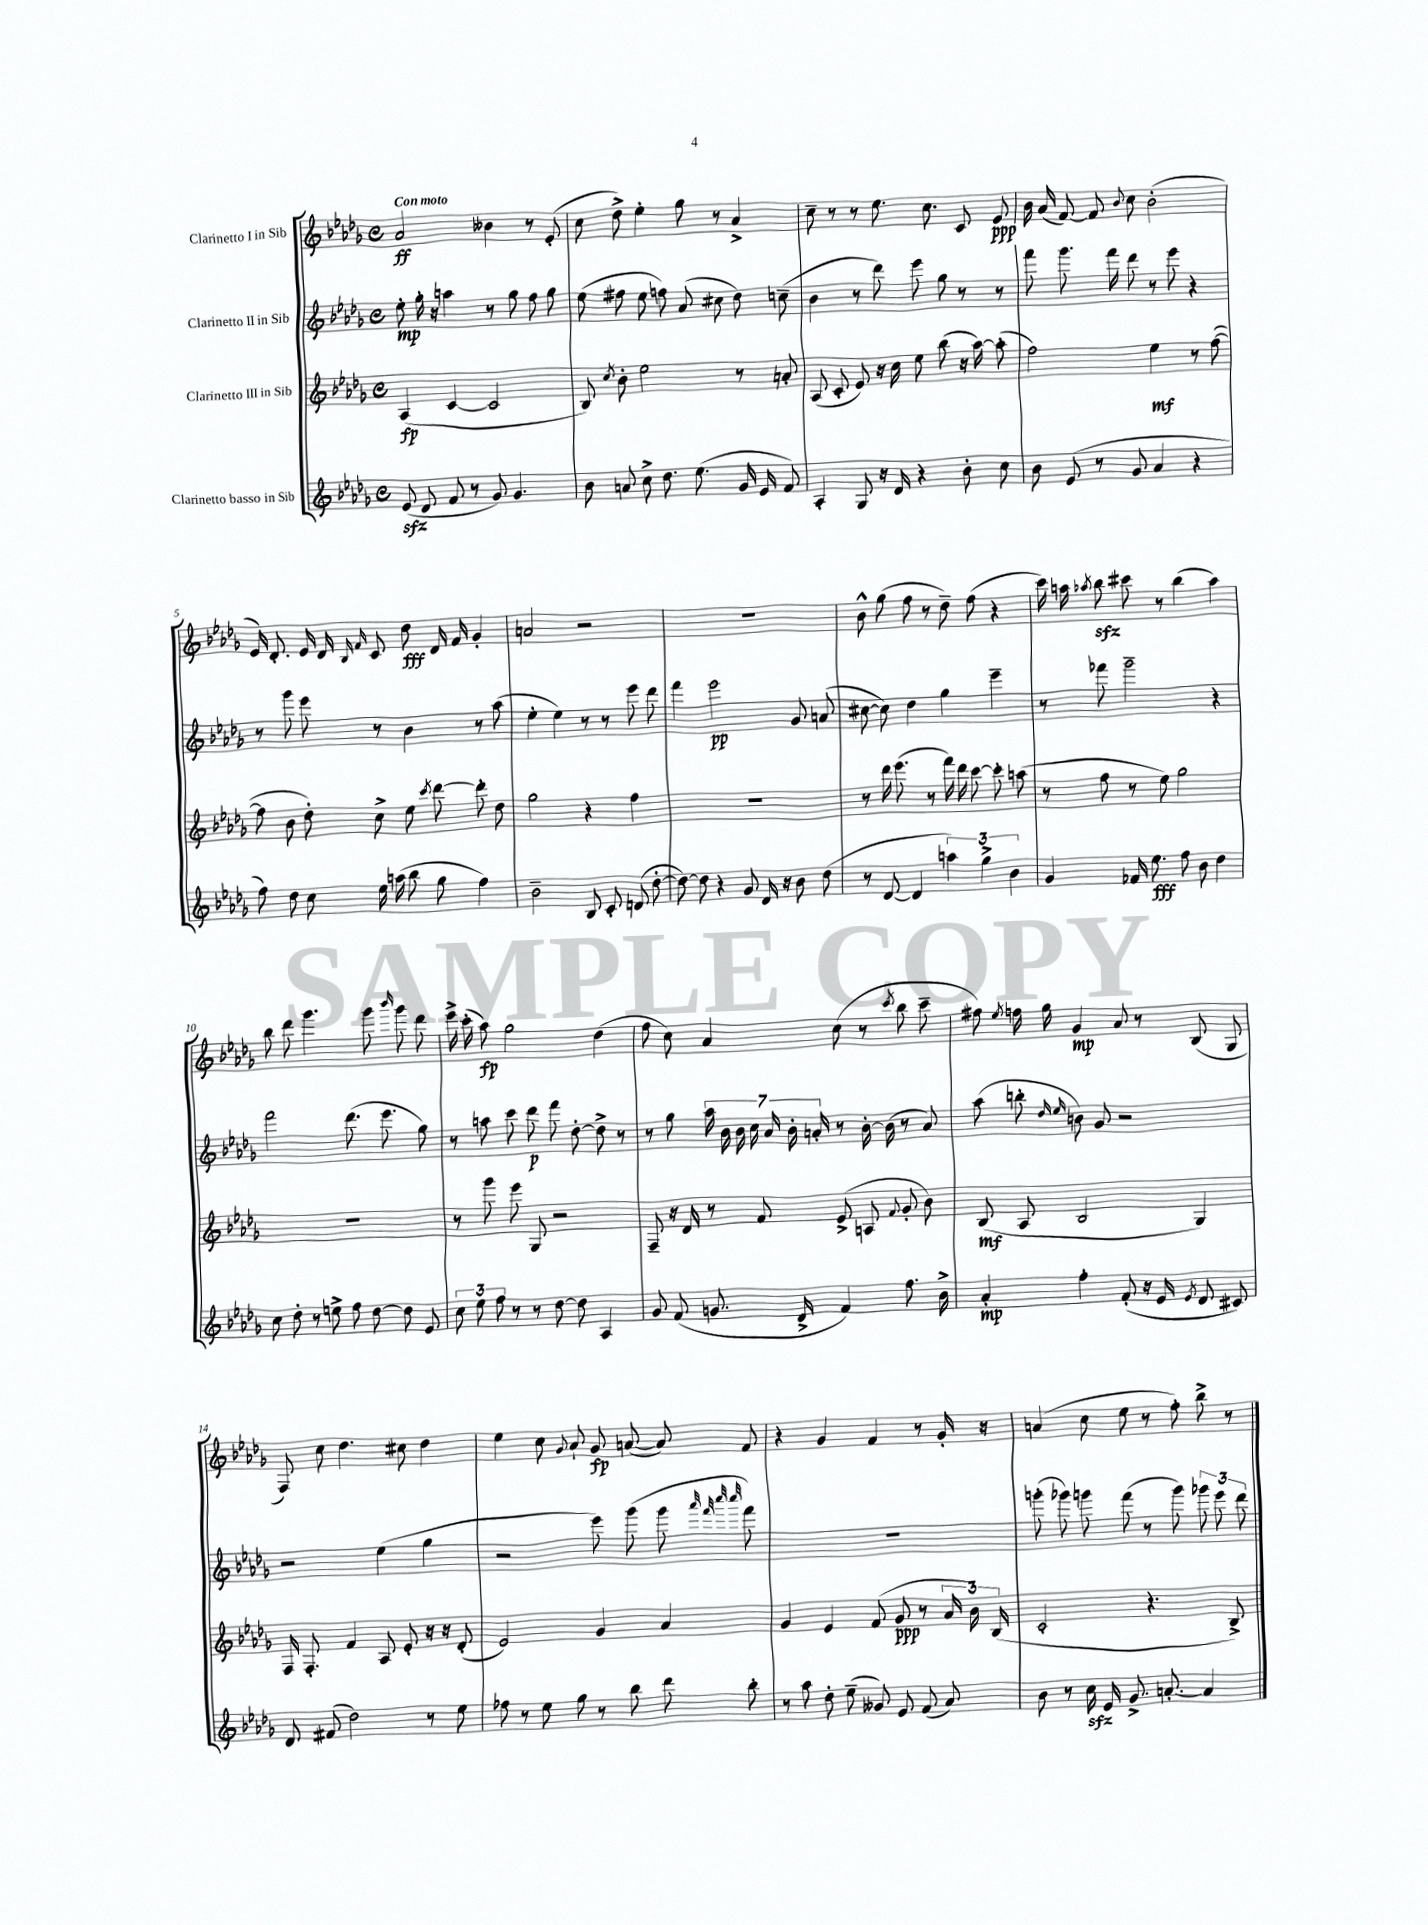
<<
\new StaffGroup <<
\new Staff = "s0" \with { instrumentName = "Clarinetto I in Sib" } {
    \clef treble \key des \major \defaultTimeSignature \time 4/4 \tempo "Con moto"
    \autoBeamOff aes'2\ff beses'4 r8 ees'8-.( |
    c''8 des''8->) ees''4-. ges''8 r8 aes'4-> |
    c''8-- r8 r8 ees''8. c''8. c'8 ees'8\ppp |
    bes'16 aes'16( f'8~) f'8 \appoggiatura { bes'8 } c''8 bes'2-.( |
    ees'16) des'8.-. ees'16 des'16 \grace { bes16 f'16 } c'8 des''8\fff des'16 f'16 ges'4-. |
    a'2 r2 |
    R1 |
    bes'8-^ ges''8( f''8 r8 des''8--) f''8( r4 |
    c'''16) a''16 \acciaccatura { aes''8 } bes''8\sfz cis'''8 r8 bes''4( aes''4) |
    bes''8 des'''8 ges'''4. ges'''8 \grace { bes'''16 } ges'''8 des'''8 |
    ees'''16-> c'''16-.( aes''8\fp) ges''2 des''4( |
    f''8 c''8) aes'4 c''8( r8 \acciaccatura { c'''8 } bes''8 c'''8-- |
    fis''8) \acciaccatura { ees''8 } f''16 ges''16 ges'4\mp aes'8 r8 bes8( ges8 |
    f8) c''8 des''4. cis''8 des''4 |
    ees''4 c''8 \appoggiatura { ges'8 } aes'8-! ges'8\fp a'8~( a'8) f'8 |
    r4 ges'4 f'4 r8 ges'16-. r16 |
    a'4( c''8 ees''8 r8 f''8-.) bes''8-> r8 \bar "|." |
}
\new Staff = "s1" \with { instrumentName = "Clarinetto II in Sib" } {
    \clef treble \key des \major \defaultTimeSignature \time 4/4
    \autoBeamOff ees''8-.\mp ges''16-. r16 a''4 r8 ges''8 f''8 ges''8 |
    ees''8( fis''8 ees''8 f''8) aes'8( cis''8 des''8) c''8--( |
    bes'4 r8 des'''8) ees'''8 ges''8 r8 r8 |
    f'''8 ges'''8. f'''16 des'''8 r8 ees'''8 r4 |
    r8 ges'''8 ees'''8 r8 bes'4 r8 aes''8( |
    ees''4-. ees''4) r8 r8 ees'''8 des'''8 |
    f'''4 ees'''2\pp ges'8 a'8( |
    cis''8~ cis''8) des''4 ges''4 ees'''4-- |
    r8 fes'''8 ges'''2-- r4 |
    f'''2 des'''8.( ees'''8. ges''8) |
    r8 a''8 c'''8 des'''8\p f'''8 des''8~-. des''8-> r8 |
    r8 ges''8 \tuplet 7/4 { aes''16 bes'16 bes'16 c''16 aes'16 bes'16-. a'16-. } r8 bes'16~-. bes'16( r8 a'8) |
    aes''8( b''8-. \grace { des''16 ees''16 } b'8) ges'8 r2 |
    r2 ees''4( ges''4 |
    r2 ees'''8) ges'''8( ges'''8 \grace { aes'''32 f'''32 c''''32 c''''32 } f'''8) |
    R1 |
    g'''8-.( ges'''8) g'''8 f'''8( r8 g'''8) \tuplet 3/2 { ges'''8 ees'''8 des'''8 } \bar "|." |
}
\new Staff = "s2" \with { instrumentName = "Clarinetto III in Sib" } {
    \clef treble \key des \major \defaultTimeSignature \time 4/4
    \autoBeamOff aes4\fp( c'4~ c'2 |
    bes8) \acciaccatura { c''8 } bes'8-. ees''2 r8 a'8-. |
    aes8( c'8-. ees'8) r16 c''16 ees''8 bes''8( r16 aes''16~) aes''8-.( |
    f''2) ees''4\mf r8 f''8~( |
    f''8 bes'8 des''8-.) c''8-> ees''8 \acciaccatura { c'''8 } des'''8~ des'''8-. des''8 |
    ges''2 r4 f''4 |
    R1 |
    r8 des'''16 ees'''8.( r8 f'''16) des'''16 c'''8~ c'''8-. a''8( |
    r8 f''8 r8 ees''8) ges''2 |
    R1 |
    r8 ges'''8 ees'''8 ges8 r2 |
    f8-- r16 des'16 r8 f'8 ees'8->( a8 \appoggiatura { f'8 } ges'8-. bes'8) |
    bes8\mf( aes8 bes2 ges4) |
    f16 f8.-. f'4 aes8 ees'8-. r16 r16 des'8-.( |
    ees'2) ges'4 aes'4 |
    ges'4 ees'4 f'8( ges'8\ppp r8 \tuplet 3/2 { aes'16 bes'16) bes16( } |
    c'2-. r4. bes8->) \bar "|." |
}
\new Staff = "s3" \with { instrumentName = "Clarinetto basso in Sib" } {
    \clef treble \key des \major \defaultTimeSignature \time 4/4
    \autoBeamOff ees'8\sfz( des'8 f'8 r8 ges'8) ges'4. |
    bes'8 a'8 c''8-> des''8. ees''8.( ges'16 ees'16 f'8) |
    aes4-. ges8 r16 des'16 r4 bes'8-. c''8 |
    bes'8 ees'8( r8 ges'8 aes'4 r4 |
    f''8) des''8 c''8 ees''16 a''16( bes''8 ges''8 f''4) |
    bes'2-- bes8 c'8-. d'8( des''8~-. |
    des''8~) des''8 r4 ges'8 des'16 r16 bes'8 des''8( |
    r8 des'8~ des'4 \tuplet 3/2 { a''4) ges''4-> bes'4 } |
    ges'4 fes'16 ees''8.\fff f''8 bes'8 des''4 |
    c''8 des''8-. r8 e''8-> f''8 des''8~ des''8 ees'8 |
    \tuplet 3/2 { c''8 ees''8 f''8 } r8 r8 des''8~ des''8 aes4 |
    ges'8 f'8( g'8. des'16-> f'4) f''8. bes'16-> |
    aes'4-.\mp f''4-. f'8-.( r16 ees'16 \acciaccatura { ees'8 } des'8 cis'8) |
    des'8 fis'8( des''2) r8 ees''8 |
    fes''8 r8 ees''8 ges''8 r8 bes''8 des'''8 bes''8-. |
    r8 aes''8 des''8-. ees''8--( geses'8) ees'8 f'8( aes'8) |
    bes'8 r8 c''16\sfz ees'16 ges'8.-> a'8.~-. a'4 \bar "|." |
}
>>
>>
